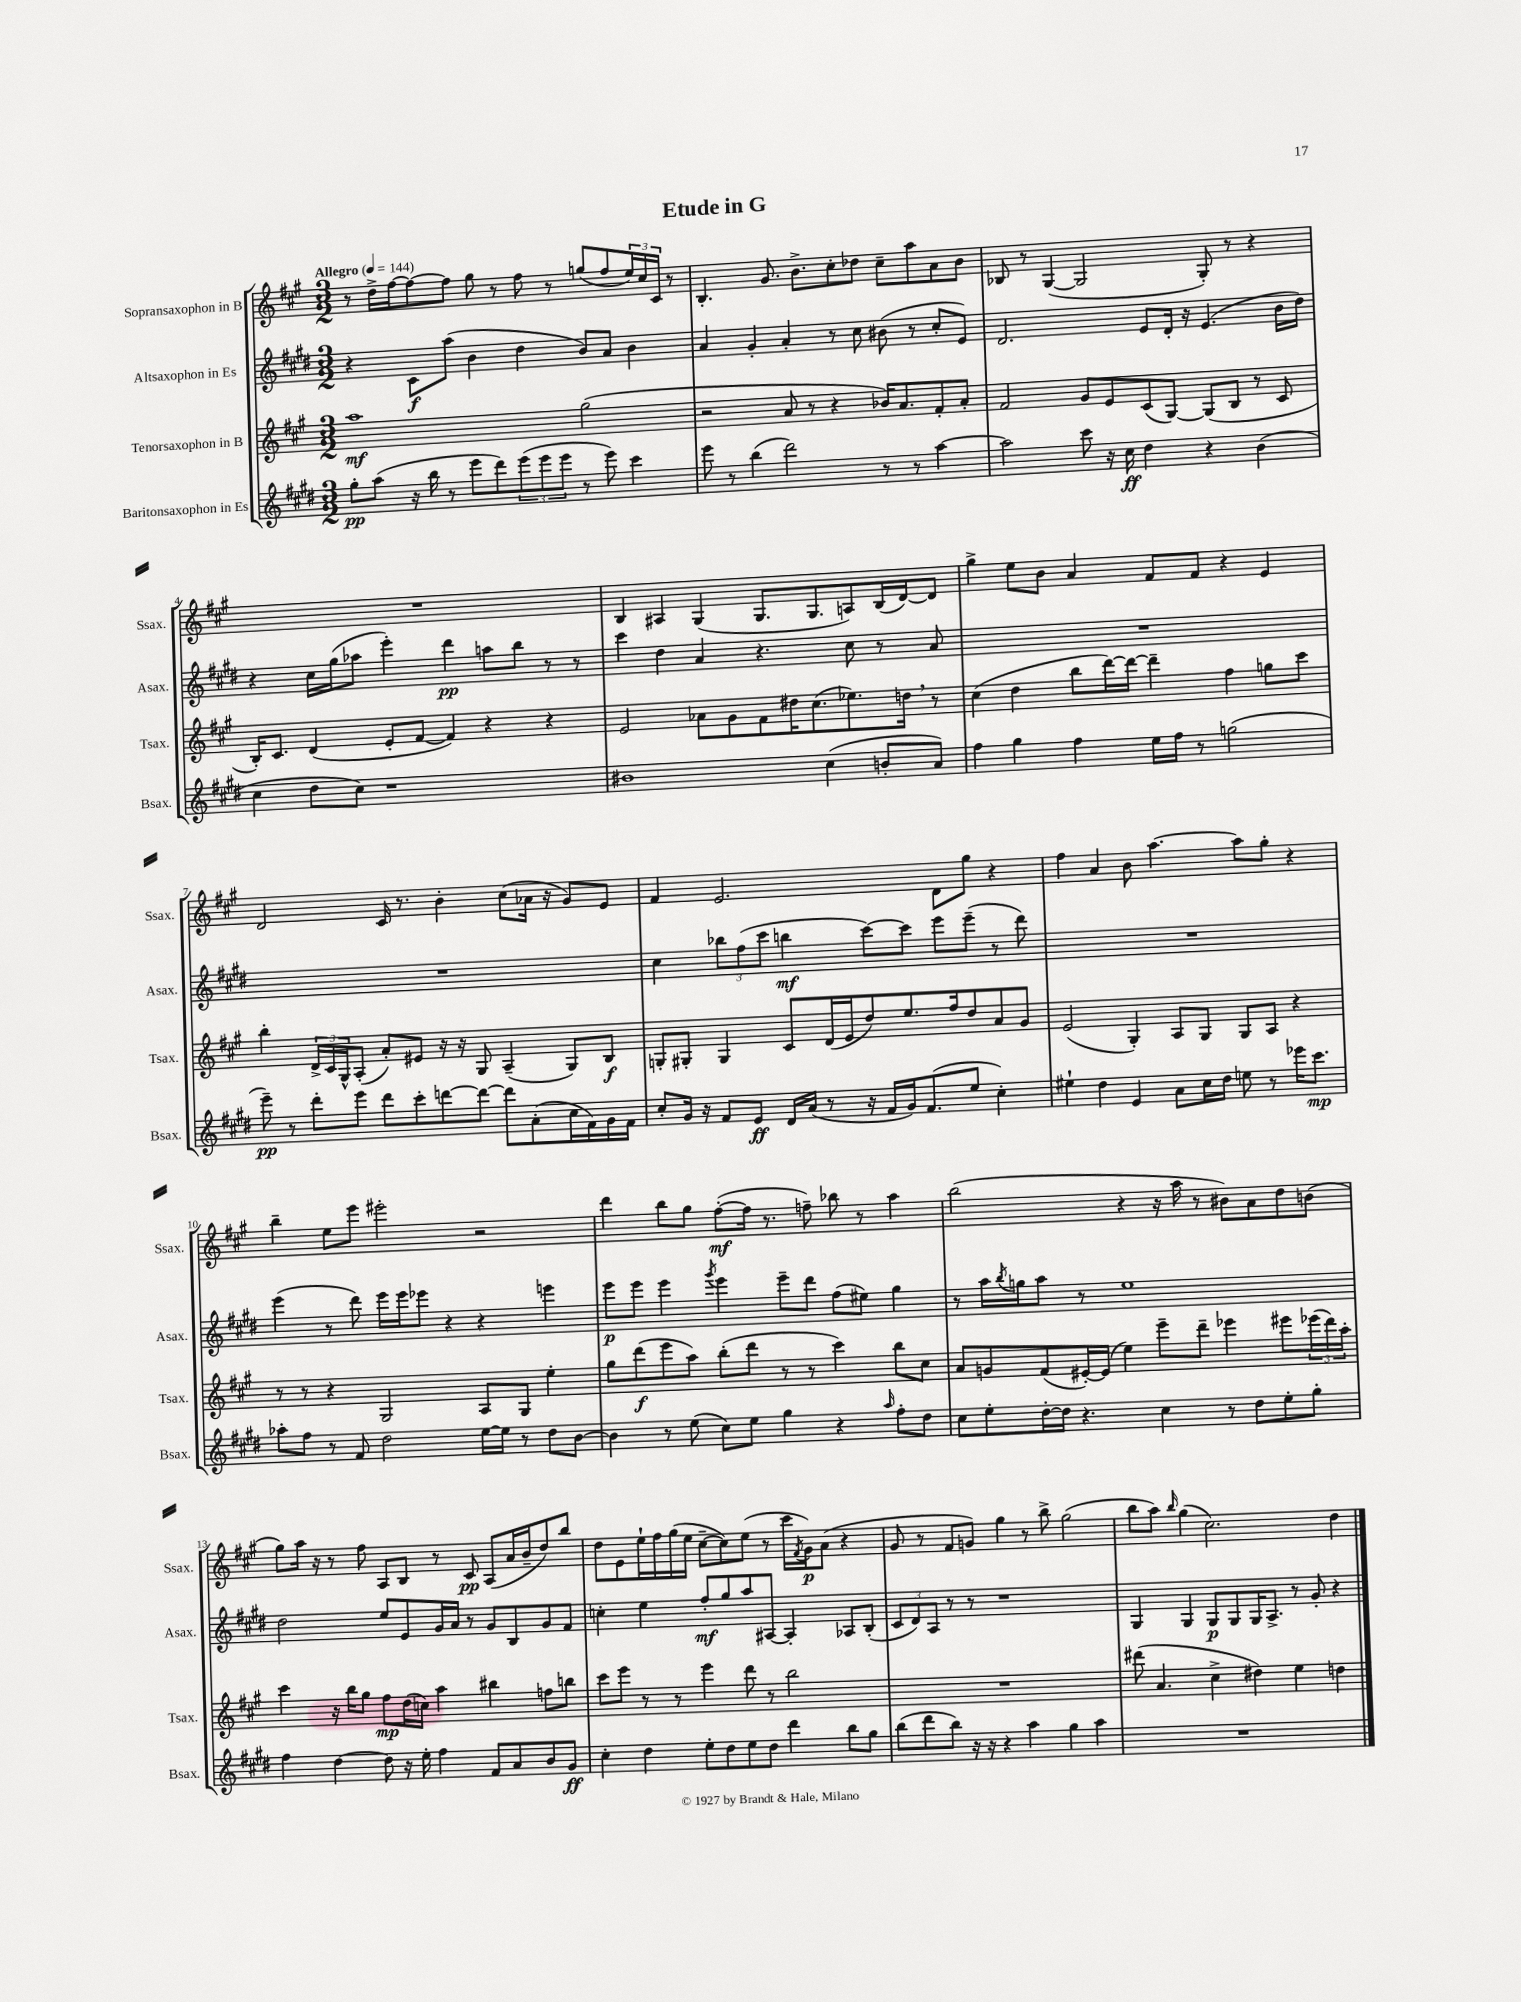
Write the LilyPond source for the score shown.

\header { title = "Etude in G" }
<<
\new StaffGroup <<
\new Staff = "s0" \with { instrumentName = "Sopransaxophon in B" shortInstrumentName = "Ssax." } {
    \clef treble \key a \major \numericTimeSignature \time 3/2 \tempo "Allegro" 4 = 144
    r8 d''16-> fis''16~ fis''8~ fis''8 gis''8 r8 fis''8 r8 g''8( fis''8 \tuplet 3/2 { e''16) cis''16 cis'16 } r8 |
    b4.-. gis'8. b'8.-> cis''8-. des''8 cis''8-- a''8 a'8 b'8 |
    bes8 r8 gis4~( gis2 gis8-.) r8 r4 |
    R1. |
    b4 ais4 gis4( gis8. gis8. a8) b16( d'16~) d'8 |
    gis''4-> e''8 b'8 a'4 fis'8 fis'8 r4 e'4 |
    d'2 cis'16 r8. b'4-. cis''8( aes'16 r16 gis'8) e'8 |
    fis'4 e'2. d'8 gis''8 r4 |
    fis''4 a'4 b'8 a''4.~ a''8 gis''8-. r4 |
    b''4-- e''8 e'''8 eis'''2-. r2 |
    d'''4 b''8 gis''8 fis''8~-.\mf( fis''16 r8. f''8--) bes''8 r8 a''4 |
    b''2( r4 r16 a''16 r8 bis'8) a'8 d''8 b'8( |
    gis''8) a''16 r16 r8 fis''8 a8 b8 r8 cis'8\pp a8( a'16 b'16-- d''8) b''8 |
    d''8 e'8 e''16-! fis''16 gis''16( e''16 cis''8~-- cis''8) e''8( r8 cis'''16 \acciaccatura { fis'8 } gis'16\p) a'8( r4 |
    gis'8 r8 fis'8 g'8) gis''4 r8 b''8-> gis''2( |
    b''8 a''8) \grace { b''16 } gis''4( cis''2.) d''4 \bar "|." |
}
\new Staff = "s1" \with { instrumentName = "Altsaxophon in Es" shortInstrumentName = "Asax." } {
    \clef treble \key e \major \numericTimeSignature \time 3/2
    r4 cis'8\f a''8( b'4 dis''4 b'8) a'8 b'4 |
    a'4 gis'4-. a'4-. r8 cis''8 bis'8( r8 cis''8-. e'8) |
    dis'2. e'8 dis'16-. r16 e'4.( b'16 dis''16) |
    r4 cis''16 gis''16( aes''8 e'''4-.) dis'''4\pp a''8 b''8 r8 r8 |
    cis'''4 dis''4 a'4 r4. cis''8 r8 a'8 |
    R1. |
    R1. |
    cis''4 \tuplet 3/2 { bes''8 fis''8( cis'''8 } b''4\mf cis'''8~) cis'''8 e'''8 e'''8--( r8 dis'''8) |
    R1. |
    e'''4( r8 dis'''8) e'''16 e'''16 ees'''8 r4 r4 e'''4 |
    e'''8\p e'''8 e'''4 \acciaccatura { gis'''8 } e'''4 e'''8-- dis'''8 fis''8( eis''8) gis''4 |
    r8 a''16 \acciaccatura { b''8 } g''16 a''8 r8 e''1 |
    dis''2 e''8 e'8 gis'16 a'16 r8 gis'8 b8 gis'8 fis'8 |
    c''4-. e''4 fis''8-.\mf gis''8 a''8 ais8~ ais4-. aes8 b8-.( |
    \tuplet 3/2 { cis'8 dis'8) a8 } r8 r8 r1 |
    gis4 gis4 gis8\p gis8 gis16 a8.-> r8 gis'8-. r4 \bar "|." |
}
\new Staff = "s2" \with { instrumentName = "Tenorsaxophon in B" shortInstrumentName = "Tsax." } {
    \clef treble \key a \major \numericTimeSignature \time 3/2
    a''1\mf gis''2( |
    r2 a'8 r8 r4 bes'16) a'8. fis'8-. a'8-. |
    fis'2 gis'8 e'8 cis'8( gis8~) gis8( b8 r8 cis'8 |
    b16-.) cis'8. d'4( e'8-. fis'8~ fis'4) r4 r4 |
    e'2 aes'8 gis'8 fis'8 dis''16 cis''8.( ees''8.) d''16 \breathe r8 |
    cis''4( d''4 b''8 d'''16~) d'''16~ d'''4-- fis''4 g''8 cis'''8 |
    b''4-. \tuplet 3/2 { d'16-> cis'16 gis16-^ } a8-.( a'8-.) eis'8 r16 r16 gis8 a4--( gis8) b8\f |
    g8-. gis8-. gis4 cis'8 d'16( e'16 d''8) e''8. fis''16 d''8 a'8 gis'8 |
    e'2( gis4-.) a8 gis8 gis8 a8 r4 |
    r8 r8 r4 gis2 a8 gis8 e''4-. |
    gis''8 d'''8\f( e'''8 a''8) b''8-.( d'''8 r8 r8 cis'''4) b''8 cis''8 |
    a'8 g'8 fis'8( eis'16~-.) eis'16( e''4) e'''8-- d'''8-- ees'''4 eis'''8 \tuplet 3/2 { ees'''16( d'''16) a''16-. } |
    cis'''4 r16 b''16 gis''8 fis''8\mp d''16( c''16) a''4 bis''4 f''8 b''8 |
    cis'''8 e'''8 r8 r8 e'''4 d'''8 r8 b''2 |
    R1. |
    dis'''8( a'4. cis''4-> dis''4) e''4 d''4 \bar "|." |
}
\new Staff = "s3" \with { instrumentName = "Baritonsaxophon in Es" shortInstrumentName = "Bsax." } {
    \clef treble \key e \major \numericTimeSignature \time 3/2
    gis''8-.\pp a''8( r16 b''16 r8 e'''8 dis'''8) \tuplet 3/2 { e'''8( e'''8 e'''8 } r8 e'''8) cis'''4 |
    e'''8 r8 b''4( dis'''2) r8 r8 a''4~ |
    a''2 cis'''8 r16 cis''16\ff dis''4 r4 b'4( |
    cis''4 dis''8 cis''8) r1 |
    bis'1 cis''4( b'8-. a'8) |
    fis''4 gis''4 fis''4 e''16 fis''16 r8 g''2( |
    e'''8--\pp) r8 dis'''8-. e'''8 dis'''8 cis'''8-. d'''8~ d'''8~ d'''8 a'8-.( cis''16 fis'16) gis'16 fis'16 |
    cis''8-. gis'16 r16 fis'8 e'8\ff dis'16 a'16( r8 r16 fis'16 gis'16) fis'8.( e''8 cis''4-.) |
    eis''4-! dis''4 e'4 a'8 cis''16 dis''16 e''8 r8 ees'''16 cis'''8.\mp |
    aes''8-. fis''8 r8 fis'8 dis''2 e''16~ e''16 r8 dis''8 b'8~ |
    b'4 r8 e''8( cis''8) e''8 gis''4 r4 \grace { a''16 } fis''8-. dis''8 |
    cis''8 e''8-. dis''16~-. dis''16 r4. cis''4 r8 dis''8 e''8-. gis''8-. |
    fis''4 dis''4~ dis''8 r16 e''16-. fis''4 fis'8 a'8 b'8 gis'8\ff |
    cis''4-. dis''4 e''8-. dis''8 e''8 dis''8 dis'''4 b''8 gis''8 |
    b''8( dis'''8 b''8) r16 r16 r4 a''4 gis''4 a''4 |
    R1. \bar "|." |
}
>>
>>
